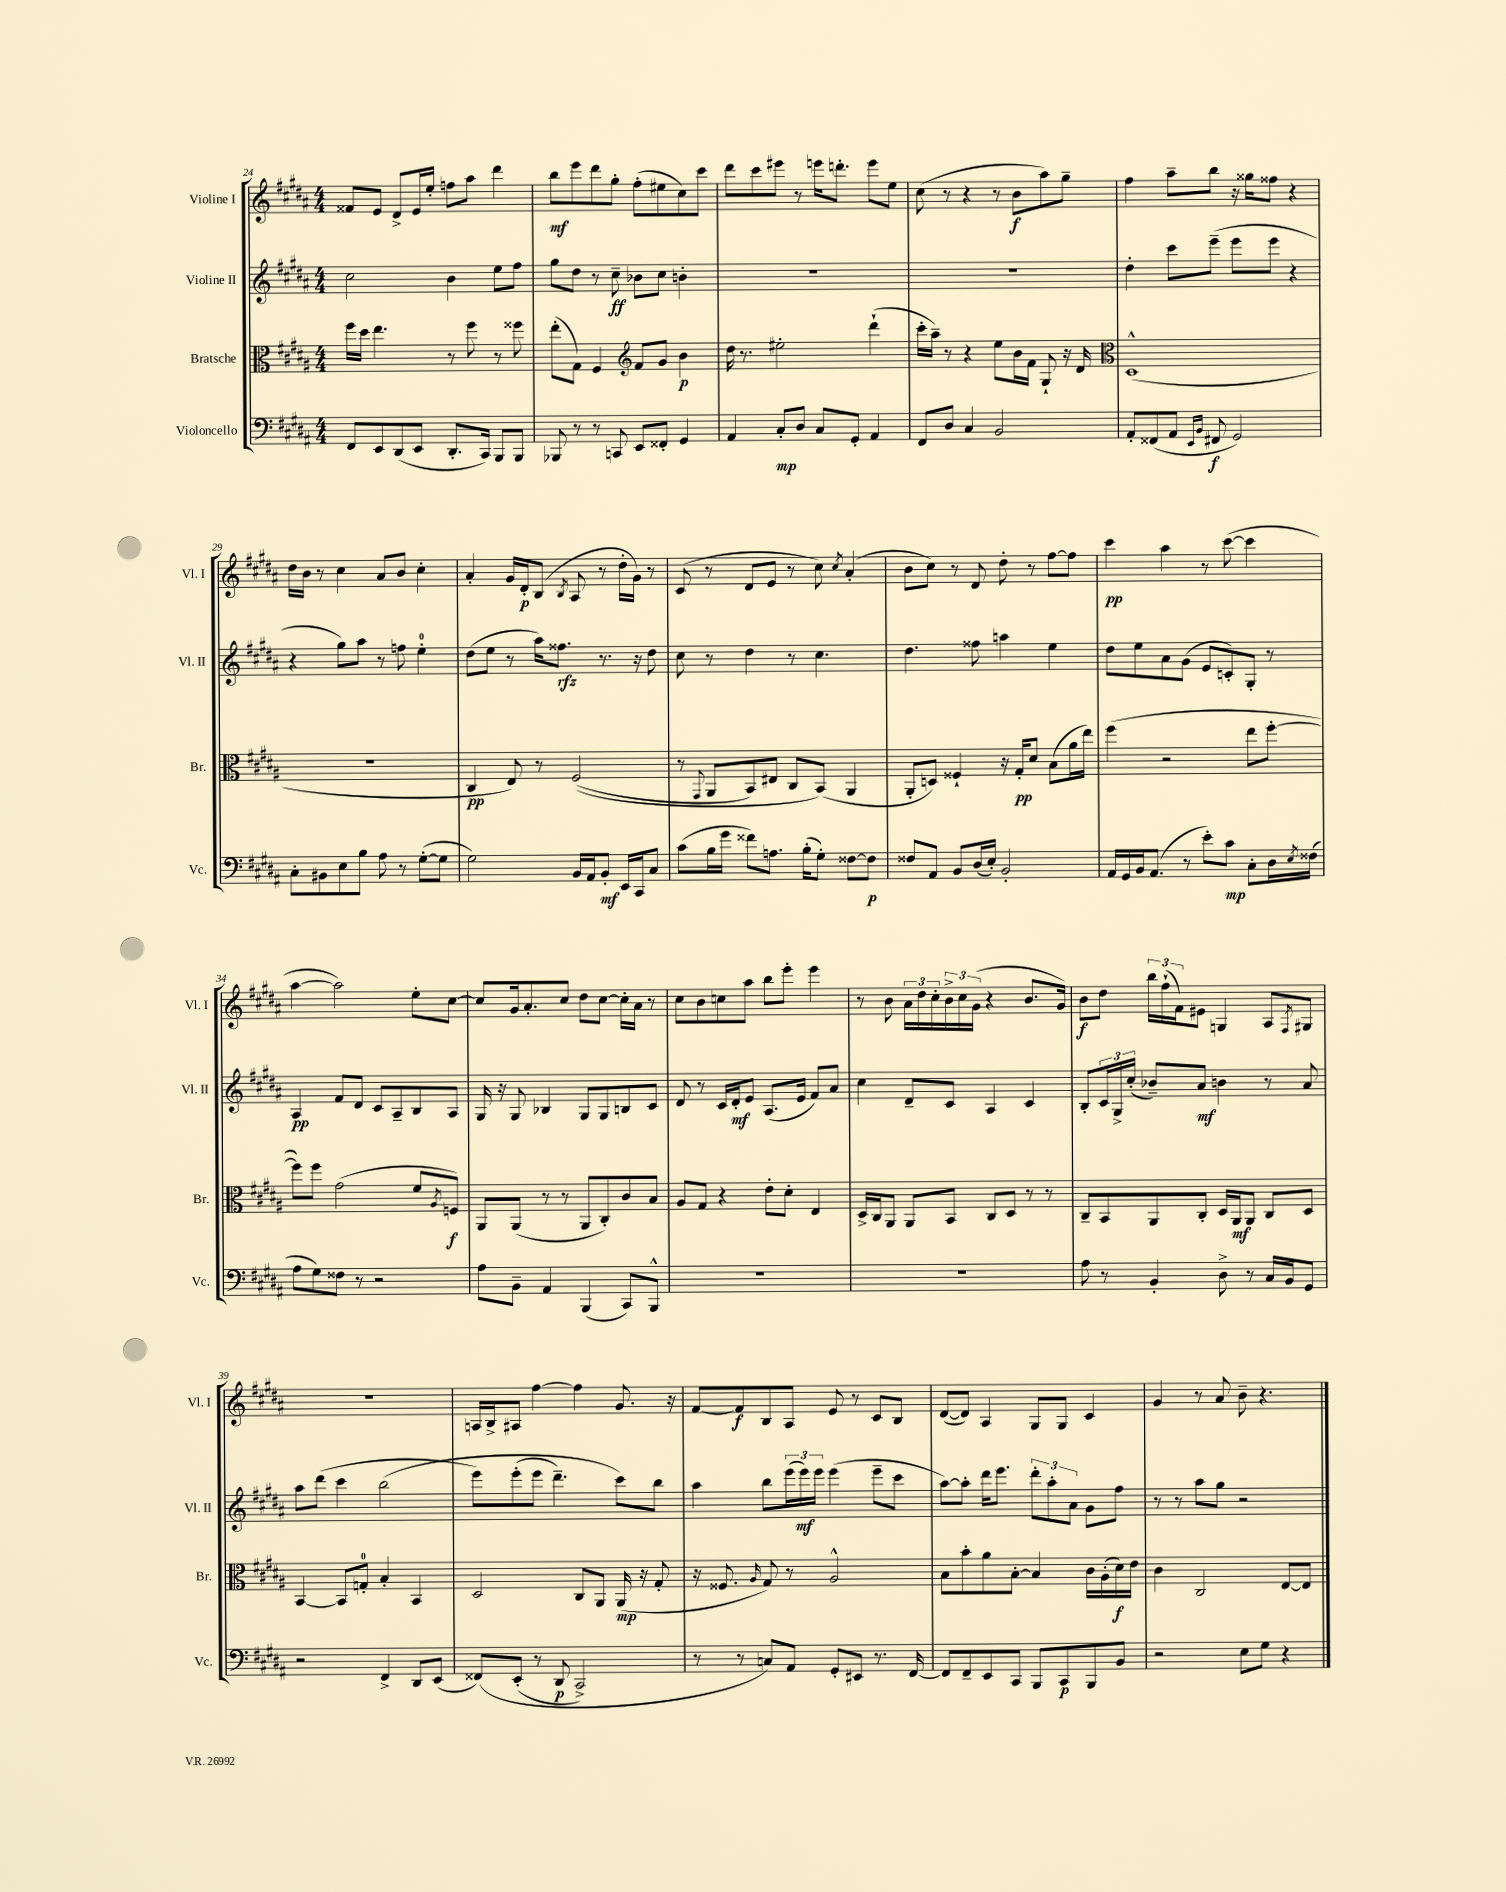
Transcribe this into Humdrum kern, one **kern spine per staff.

**kern	**kern	**kern	**kern
*staff4	*staff3	*staff2	*staff1
*clefF4	*clefC3	*clefG2	*clefG2
*k[f#c#g#d#a#]	*k[f#c#g#d#a#]	*k[f#c#g#d#a#]	*k[f#c#g#d#a#]
*M4/4	*M4/4	*M4/4	*M4/4
8FF#/L	16ff#\LL	2cc#\	8f##/L
.	16dd#\JJ	.	.
8EE/	4.ee\	.	8e/J
(8DD#/	.	.	8d#^/L
8EE/J	.	.	16e/L
.	.	.	16ee'/JJ
8.DD#'/L	8r	4b\	8ff\L
.	8ff#\	.	8aa#\J
16CC#/Jk)	.	.	.
8BBB/L	8r	8ee\L	4ddd#\
8BBB/J	8ff##\	8ff#\J	.
=	=	=	=
8BBB-/	(8ee'\L	8gg#\L	8bb\L
8r	8G#\J)	8dd#\J	8eee\
8r	4F#/	8r	8ddd#\
8CC/	.	8cc#~\	8gg#'\J
*	*clefG2	*	*
8EE/L	8f#/L	8b-\L	(8ff#'\L
8FF##'/J	8g#/J	8cc#\J	8ee#\
4GG#/	4b\	4b'\	8cc#\)
.	.	.	8ccc#\J
=	=	=	=
4AA#/	16dd#\	1r	8ddd#\L
.	8.r	.	.
.	.	.	8ccc#\
8C#'/L	2ee#'\	.	8eee#\J
8D#/J	.	.	8r
8C#/L	.	.	16eee\LK
.	.	.	8.ddd'\J
8GG#'/J	.	.	.
4AA#/	(4ddd#`\	.	8eee\L
.	.	.	8ee\J
=	=	=	=
8FF#/L	16ccc#'\LL	1r	(8cc#\
.	16aa#~\JJ)	.	.
8D#/J	8r	.	8r
4C#/	4r	.	4r
2BB/	8ee\L	.	8r
.	16b\L	.	8b\L
.	16f#\JJ	.	.
.	8G#`/	.	8aa#\)
.	16r	.	8gg#~\J
.	16d#/	.	.
=	=	=	=
*	*clefC3	*	*
8AA#'/L	(1D#^^	4dd#'\	4ff#\
(8FF##/	.	.	.
8AA#/J	.	8ccc#\L	8aa#~\L
16qqEE/LL	.	.	.
16qqBB/JJ	.	.	.
8FF#/	.	(8eee~\J	8bb\J
2GG#/)	.	8eee\L	16r
.	.	.	16gg##\LK
.	.	8eee\J	8ff##\J
.	.	4r	4r
=	=	=	=
8C#'\L	1r	4r	16dd#\LL
.	.	.	16b\JJ
8BB#\	.	.	8r
8E\	.	8gg#\L)	4cc#\
8B\J	.	8aa#\J	.
8A#\	.	8r	8a#/L
8r	.	8ff\	8b/J
([8G#'\L	.	4ee'\	4cc#'\
8G#\]J	.	.	.
=	=	=	=
2G#\)	4C#/	(8dd#\L	4a#'/
.	.	8ee\J	.
.	8E/)	8r	16g#/LL
.	.	.	16d#'/J
.	8r	16aa#\LK)	(8B/J
.	.	8.ff##\J	.
.	.	.	8qB/
16BB/LL	&((2F#/	.	8A#/
16AA#/J	.	.	.
8BB'/J	.	8.r	8r
16EE/LL	.	.	16dd#'\LL
16CC#/J	.	16r	16g#\JJ)
8C#/J	.	8dd#\	8r
=	=	=	=
(8c#\L	8r	8cc#\	(8c#/
.	8qqGG#/	.	.
16B\L	8AA#/L	8r	8r
16g#\JJ	.	.	.
8f##\L)	8BB/)	4dd#\	8d#/L
8.A\J	8E#/J	.	8e/J
.	8C#/L	8r	8r
(16B'\LK	.	.	.
8G#'\J)	(8BB/J&)	4.cc#\	8cc#\)
.	.	.	8qcc#/
[8F##\L	4AA#/	.	(4a#'/
8F##\]J	.	.	.
=	=	=	=
8F##/L	8AA#'/L	4.dd#\	8b\L
8AA#/J	8D/J)	.	8cc#\J)
8BB/L	4F##`/	.	8r
(16D#/L	.	8ff##\	8d#/
16E'/JJ)	.	.	.
2BB'/	16r	4aa\	8dd#'\
.	16G#'/LK	.	.
.	8d#/J	.	8r
.	(8B\L	4ee\	[8ff#\L
.	16a#\L	.	8ff#\]J
.	16ee\JJ)	.	.
=	=	=	=
16AA#/LL	(4ff#\	8dd#\L	4ccc#\
16GG#/	.	.	.
16BB/J	.	8ee\	.
(8.AA#/J	.	.	.
.	2r	8a#\	4aa#\
8r	.	(8g#\J	.
8e'\L)	.	8e/L	8r
8c#\J	.	8c'/)	([8ccc#\
8C#'\L	8ee\L	8G#'/J	4ccc#\]
16D#\L	[8ff#'\J	8r	.
8qE/	.	.	.
(16F##\JJ	.	.	.
=	=	=	=
8A#\L	8ff#\]L)	4A#/	[4aa#\
8G#\)	8ff#\J	.	.
8F##\J	(2g#\	8f#/L	2aa#\])
8r	.	8d#/J	.
2r	.	8c#/L	.
.	.	8A#~/	.
.	8f#/L	8B/	8ee'\L
.	8qA#/	.	.
.	8F/J)	8A#/J	[8cc#\J
=	=	=	=
8A#\L	8AA#/L	16G#/	8cc#/]L
.	.	16r	.
8BB~\J	(8AA#/J	8G#/	16g#/k
.	.	.	8.a#'/
4AA#/	8r	4B-/	.
.	8r	.	8cc#/J
(4BBB/	8AA#/L	8G#/L	8dd#\L
.	8C#'/)	8G#/	[8cc#\J
8CC#/L)	8c#/	8B/	16cc#'\]LL
.	.	.	16a#\JJ
8BBB^^/J	8B/J	8c#/J	8r
=	=	=	=
1r	8A#/L	8d#/	8cc#\L
.	8G#/J	8r	8b\
.	4r	16c#/LL	8cc\
.	.	16d#'/J	.
.	.	8e/J	8aa#\J
.	8e'\L	(8.A#/L	8bb\L
.	8d#'\J	.	8eee'\J
.	.	16e/Jk	.
.	4E/	8f#/L)	4eee\
.	.	8a#/J	.
=	=	=	=
1r	16D#^/LL	4cc#\	8r
.	16C#/J	.	.
.	8AA#/J	.	8b\
.	8AA#/L	8d#~/L	24a#\LL
.	.	.	24dd#\
.	.	.	24cc#'\
.	8BB/J	8c#/J	24b^\
.	.	.	24cc#\
.	.	.	(24g#\JJ
.	8C#/L	4A#/	4r
.	8D#/J	.	.
.	8r	4c#/	8.b/L
.	8r	.	.
.	.	.	16g#/Jk)
=	=	=	=
8A#\	8C#~/L	8B'/L	8b\L
8r	8BB/	24c#/L	8dd#\J
.	.	24G#^/	.
.	.	(24cc#'/JJ	.
4BB'/	8AA#/	8b-~/L)	24bb\LL
.	.	.	(24ff#`\
.	.	.	24f#\J)
.	8C#'/J	8a#/J	8e#\J
8D#^\	16D#/LL	4b\	4G/
.	16AA#/J	.	.
8r	8AA#/J	.	.
16C#/LL	8C#/L	8r	8A#/L
16BB/J	.	.	.
.	.	.	8qF#/
8GG#/J	8D#/J	8a#/	8G#/J
=	=	=	=
2r	[4BB/	8aa#\L	1r
.	.	(8ddd#\J	.
.	8BB/]L	4ccc#\	.
.	8G'/J	.	.
4FF#^/	4B'/	&(2bb\	.
8DD#/L	4BB/	.	.
(8EE/J	.	.	.
=	=	=	=
&(8FF##/L)	2D#/	8eee\L)	16A/LL
.	.	.	16B^/J
(8EE'/J	.	(8eee'\	8A#/J
8r	.	8eee\J	[4ff#\
8DD#/	.	4.ddd#~\)	.
2CC#^/)	8C#/L	.	4ff#\]
.	8AA#/J	.	.
.	(16AA#/	8ccc#\L&)	8.g#/
.	16r	.	.
.	8G#'/	8bb\J	.
.	.	.	16r
=	=	=	=
8r	16r	4aa#\	[8f#/L
.	8.F##/	.	.
8r	.	.	8f#/]
.	16qqA#/	.	.
8C/L&)	8G#/)	8bb\L	8B/
8AA#/J	8r	(24eee\L	8A#/J
.	.	24eee\)	.
.	.	24eee\JJ	.
8GG#'/L	2A#^^/	(4eee\	8e/
8EE#/J	.	.	8r
8.r	.	8eee~\L	8c#/L
.	.	8ccc#\J	8B/J
[16FF#/	.	.	.
=	=	=	=
8FF#/]L	8B\L	[8aa#\L)	([8d#/L
8FF#~/	8b'\	8aa#'\]J	8d#/]J)
8EE/	8a#\	16ddd#\LK	4A#/
.	.	8.eee\J	.
8CC#/J	[8B'\J	.	.
8BBB/L	4B/]	12ddd#'\L	8G#/L
.	.	12aa#'\	.
8CC#/	.	.	8G#/J
.	.	12a#\J	.
8BBB/	16c#\LL	8g#\L	4c#/
.	(16A#'\	.	.
8BB/J	16d#\)	8ff#\J	.
.	16e\JJ	.	.
=	=	=	=
2r	4c#\	8r	4g#/
.	.	8r	.
.	2C#/	8aa#\L	8r
.	.	8gg#\J	8a#/
8E\L	.	2r	8b~\
8G#\J	.	.	4.r
4r	[8E/L	.	.
.	8E/]J	.	.
==	==	==	==
*-	*-	*-	*-
